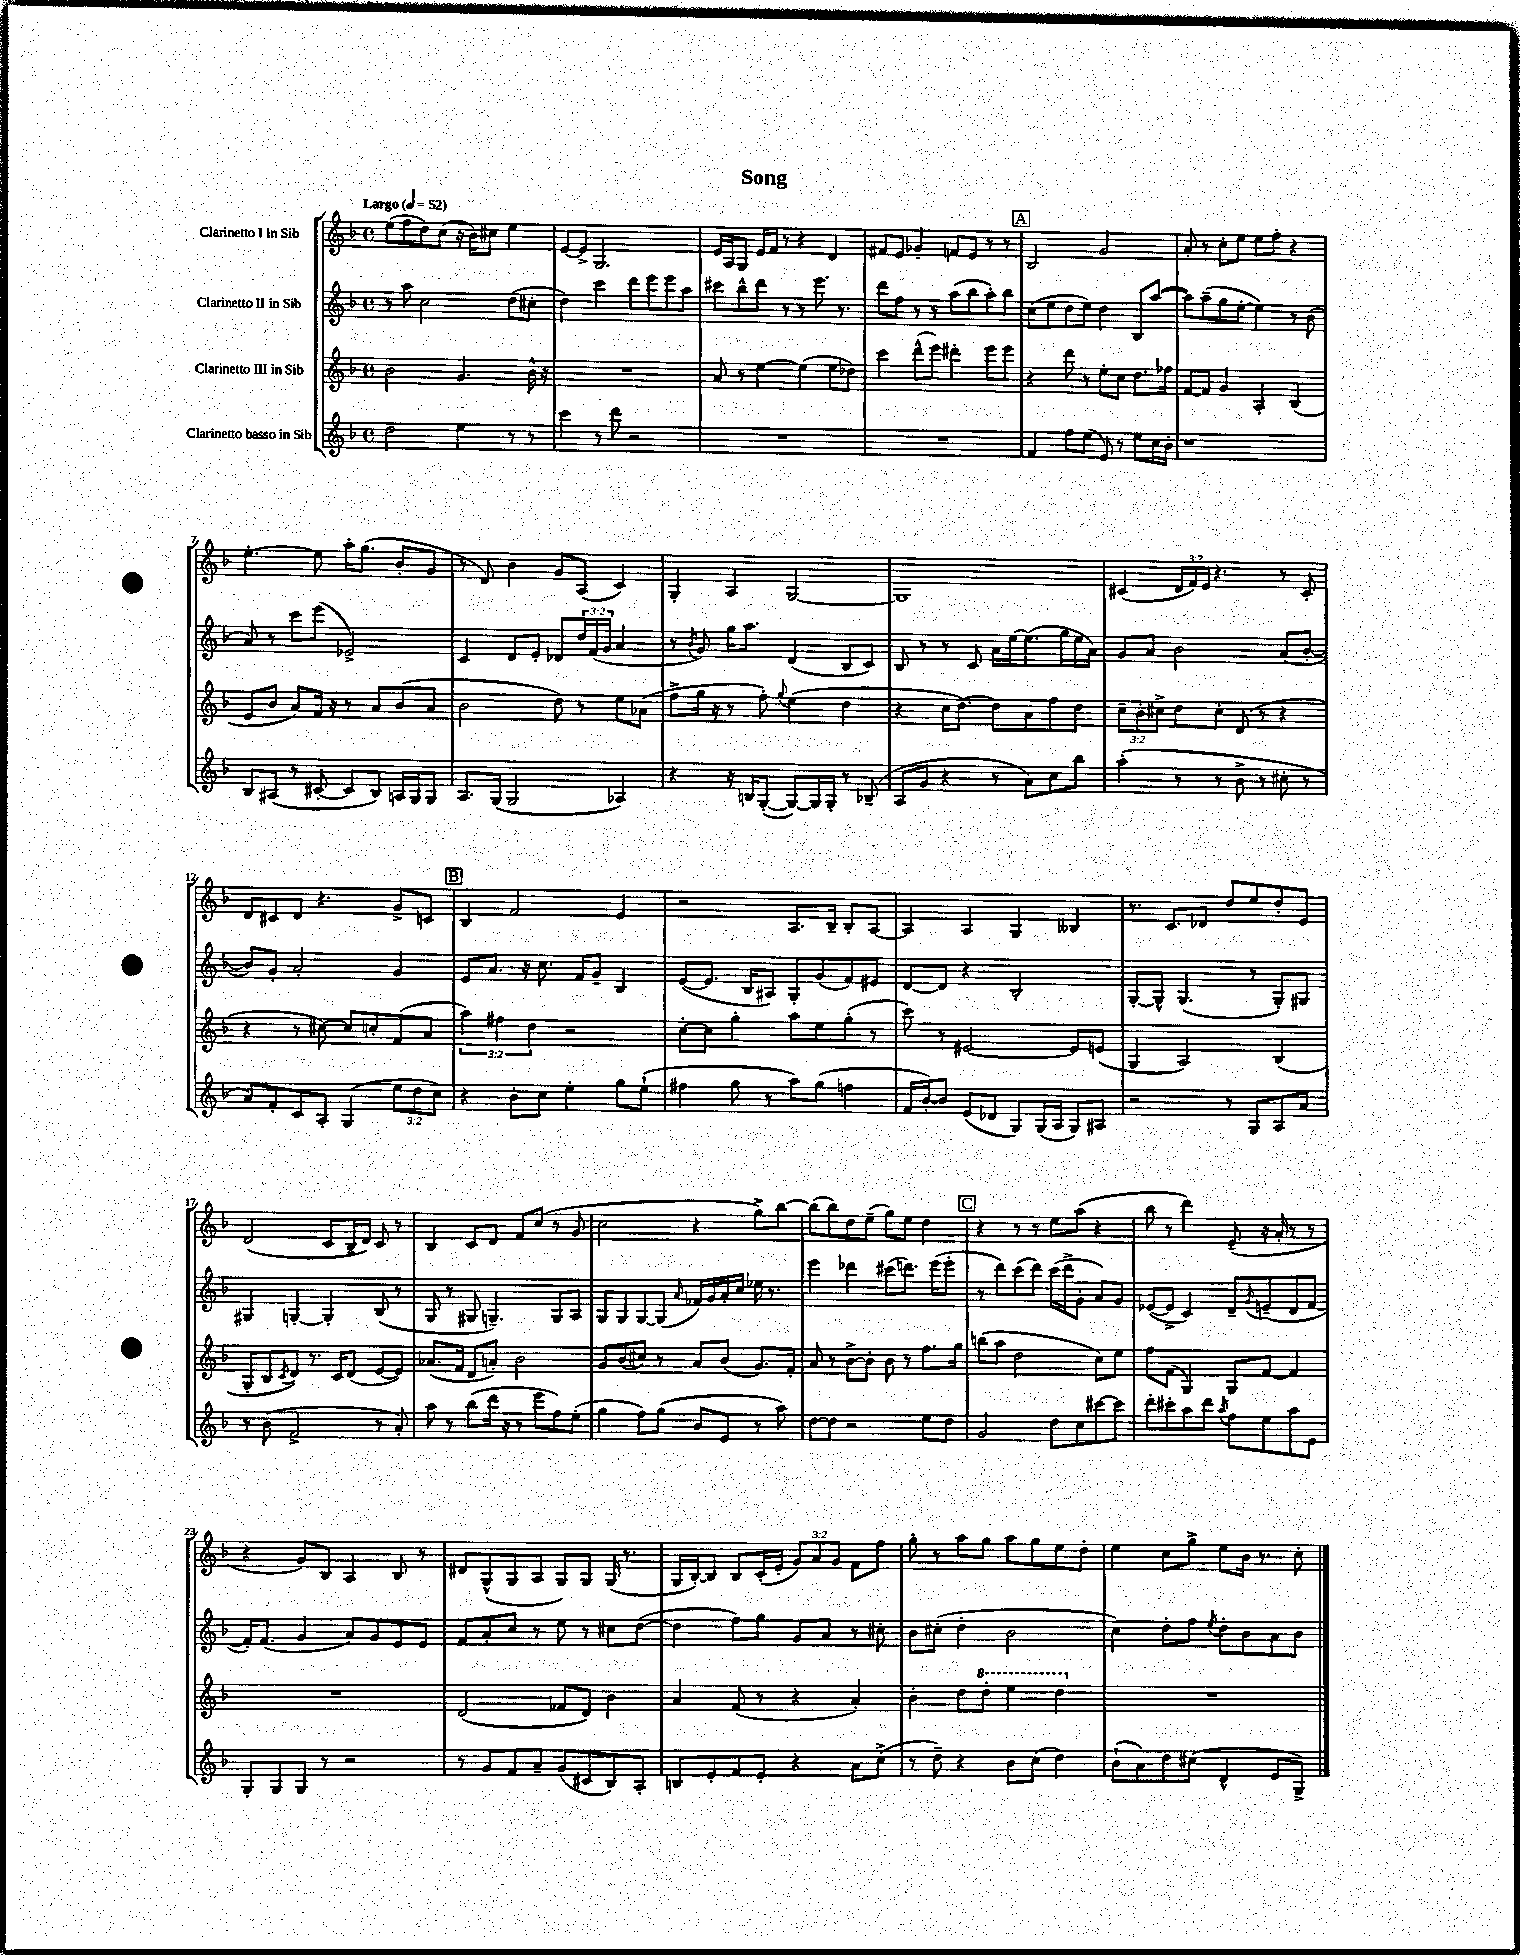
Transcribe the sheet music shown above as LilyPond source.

\header { title = "Song" }
<<
\new StaffGroup <<
\new Staff = "s0" \with { instrumentName = "Clarinetto I in Sib" } {
    \clef treble \key f \major \defaultTimeSignature \time 4/4 \override Staff.TupletNumber.text = #tuplet-number::calc-fraction-text \tempo "Largo" 4 = 52
    e''8( f''8 d''8) c''8( r16 bes'16) cis''8 e''4 |
    e'8~ e'8-> g2. |
    e'16 a16 g8 e'16 f'16 r8 r4 d'4 |
    fis'8 e'8 ges'4-. f'8 e'8 r8 r8 |
    \mark \markup { \box "A" } bes2 g'2 |
    a'8-. r8 c''8-. e''8 e''8 f''8-. r4 |
    e''4.~-. e''8 a''16-. g''8.( bes'8-. g'8 |
    r8 d'8) bes'4 g'8 a8( c'4) |
    g4-. a4 g2~ |
    g1 |
    cis'4( \tuplet 3/2 { d'16 f'16) e'16 } r4. r8 cis'8-. |
    d'8 cis'8 d'8 r4. g'8-> c'8 |
    \mark \markup { \box "B" } bes4 f'2 e'4 |
    r2 a8. bes16-- bes8-. a8~ |
    a4 a4 g4 beses4 |
    r8. c'8. des'8 d''8 e''8 d''8-. e'8 |
    d'2( c'8 bes16-- d'16) c'8 r8 |
    bes4 c'8 d'8 f'8 c''8( r8 g'8 |
    c''2 r4 g''8->) bes''8~ |
    bes''8( bes''8) d''8 e''8--( g''8) e''8 d''4 |
    \mark \markup { \box "C" } r4 r8 r8 e''8 a''8( r4 |
    bes''8 r8 d'''4) e'8--( r16 a'16-. r8 r8 |
    r4 g'8) bes8 a4 bes8 r8 |
    dis'8 g8-^( g8 a8 g8) g8 g16( r8. |
    g16 bes16~-.) bes8 bes8 c'16-.( e'16-. \tuplet 3/2 { g'8) a'8 g'8 } f'8 f''8 |
    g''8-. r8 a''8 g''8 a''8 g''8 e''8 d''8-. |
    e''4 c''8 g''8-> e''8 bes'16 r8. c''8-. \bar "|." |
}
\new Staff = "s1" \with { instrumentName = "Clarinetto II in Sib" } {
    \clef treble \key f \major \defaultTimeSignature \time 4/4 \override Staff.TupletNumber.text = #tuplet-number::calc-fraction-text
    r8 a''8 c''2 d''8( cis''8-. |
    d''4) c'''4 d'''8 e'''8 e'''8 a''8 |
    cis'''8 bes''8-^ d'''8 r8 r8 e'''8. r8. |
    d'''8 f''8 r8 r8 a''8( bes''8 a''8-.) bes''8 |
    \mark \markup { \box "A" } c''8( e''8 d''8 e''8) d''4 bes8 a''8~( |
    a''8) a''8--( g''8 e''8~-. e''4) r8 bes'8( |
    a'8) r8 c'''8 e'''8( ees'2->) |
    c'4 d'8 e'8-. des'8 \tuplet 3/2 { d''16 f'16( g'16 } a'4 |
    r8 \acciaccatura { bes'8 } g'8) g''16 a''8. d'4( bes8 c'8) |
    bes8 r8 r8 c'8 a'16 e''16~ e''8.( g''16 e''16 a'16) |
    g'8 a'8 bes'2 a'8( bes'8~-. |
    bes'8) g'8-. a'2-. g'4 |
    \mark \markup { \box "B" } e'8 a'8. r16 c''8. f'16 g'8-- bes4 |
    e'8~( e'8. bes16 ais8) g8-. g'8( f'8) eis'8 |
    d'8~ d'8 r4 bes2-. |
    g8~-. g8-^ g4.( r8 g8-.) gis8 |
    gis4 g4~-. g4-. bes8( r8 |
    g8 r8 gis8 g4.--) g8 a8 |
    g8 g8 g8~ g8( \grace { a'16 } fes'16) g'16 a'16-. c''16 ees''16 r8. |
    e'''4 des'''4 cis'''8( d'''8.) e'''16( e'''8-. |
    \mark \markup { \box "C" } r8 d'''8) c'''8( d'''8) c'''16( d'''16-> g'8-. a'8) g'8 |
    ees'8~( ees'8-> c'4) d'8-- \acciaccatura { g'8 } e'8--( d'8 f'8~ |
    f'16-.) f'8.( g'4 a'8) g'8 e'8 e'8 |
    f'8 a'8-. c''8 r8 e''8 r8 cis''8 d''8~( |
    d''4 f''8) g''8 g'8 a'8 r8 cis''8-. |
    bes'8 cis''8-.( d''4-. bes'2 |
    c''4) d''8-. f''8 \acciaccatura { e''8 } d''8-. bes'8 a'8 bes'8 \bar "|." |
}
\new Staff = "s2" \with { instrumentName = "Clarinetto III in Sib" } {
    \clef treble \key f \major \defaultTimeSignature \time 4/4 \override Staff.TupletNumber.text = #tuplet-number::calc-fraction-text
    bes'2 g'4. bes'16-^ r16 |
    R1 |
    a'8 r8 e''4~ e''4( e''8 des''8) |
    c'''4 d'''8-^( e'''8) dis'''4-. e'''8 e'''8 |
    \mark \markup { \box "A" } r4 d'''8 r8 e''8-. c''8 d''8. fes''16 |
    f'8~ f'8 g'4 a4-. bes4( |
    e'8 bes'8 a'8) f'16 r16 r8 a'8 bes'8( a'8 |
    bes'2 d''8) r8 e''8 aes'8( |
    f''8-> g''16 r16 r8 f''8-.) \appoggiatura { g''8 } e''4( d''4 |
    r4 c''16 d''8.~) d''8 a'8 f''8 d''8 |
    \tuplet 3/2 { c''8-- bes'8-. cis''8-> } d''8 cis''8-. d'8( r8 r4 |
    r4 r8 cis''8~) cis''8 c''8-. f'8( a'8 |
    \mark \markup { \box "B" } \tuplet 3/2 { a''4) fis''4 d''4 } r2 |
    c''8~-. c''8 g''4-. a''8 e''8 g''8-.( r8 |
    c'''8) r8 eis'2~ eis'8 e'8( |
    g4 a2) bes4( |
    g8-. bes8 \acciaccatura { c'8 } d'8) r8. c'16 d'8( e'8~ e'8) |
    aes'8.( f'16 d'8 a'8-.) bes'2 |
    g'8 bes'8( cis''8) r8 a'8 bes'8( g'8.) f'16-. |
    a'8 r8 bes'8~-> bes'8-. bes'8 r8 f''8. g''16 |
    \mark \markup { \box "C" } b''8( a''8 d''2 c''8) e''8 |
    f''8 f'8( g4) g8 f'8~ f'4 |
    R1 |
    d'2( fes'8 d'8) bes'4 |
    a'4 f'8( r8 r4 a'4-.) |
    bes'4-. d''8 \ottava #1 d'''8-. e'''4 d'''4 \ottava #0 |
    R1 \bar "|." |
}
\new Staff = "s3" \with { instrumentName = "Clarinetto basso in Sib" } {
    \clef treble \key f \major \defaultTimeSignature \time 4/4 \override Staff.TupletNumber.text = #tuplet-number::calc-fraction-text
    d''2 e''4 r8 r8 |
    c'''4 r8 d'''8 r2 |
    R1 |
    R1 |
    \mark \markup { \box "A" } f'4 f''8 e''8( e'8) r8 e''8 c''16 bes'16-. |
    r1 |
    bes8 ais8( r8 cis'8~-. cis'8 bes8) a16 g16 g8 |
    a8. g16( g2 aes4) |
    r4 r16 b16 g8~-.( g8~) g16 g16-. r8 bes8--( |
    a8 g'8 r4 r8 a'8) c''8 bes''8 |
    a''4-.( r8 r8 bes'8-> r8 cis''8-. r8 |
    a'8) f'8-. c'8 a8-. g4( \tuplet 3/2 { e''8 d''8 c''8) } |
    \mark \markup { \box "B" } r4 bes'8-. c''8 e''4-. g''8 e''8-!( |
    fis''4 g''8 r8 a''8) g''8( f''4 |
    f'16 bes'16~-.) bes'8 e'8( des'8 g8) g16( a16 g8) ais8 |
    r2 r8 g8 a8 a'8 |
    r8 bes'8( f'2-> r8 a'8-.) |
    a''8 r8 bes''8( d'''16 r16 r8 e'''8 f''8) e''8-.( |
    g''4 f''8) g''8( bes'8 e'8 r8 a''8) |
    d''8~ d''8 r2 e''8 d''8 |
    \mark \markup { \box "C" } g'2 d''8 c''8 cis'''8~ cis'''8 |
    d'''8-. cis'''8-. a''8 d'''8 \acciaccatura { a''8 } f''8 e''8 a''8 e'8 |
    g8-. g8 g8 r8 r2 |
    r8 g'8 f'8 a'8-- g'8( cis'8 bes8) a8-. |
    b8 e'8-. f'8 e'8-. r4 a'8 c''8->( |
    r8 d''8--) r4 bes'8 c''8( d''4) |
    bes'8-!( a'8) d''8 cis''8( d'4-^ e'8 g8->) \bar "|." |
}
>>
>>
